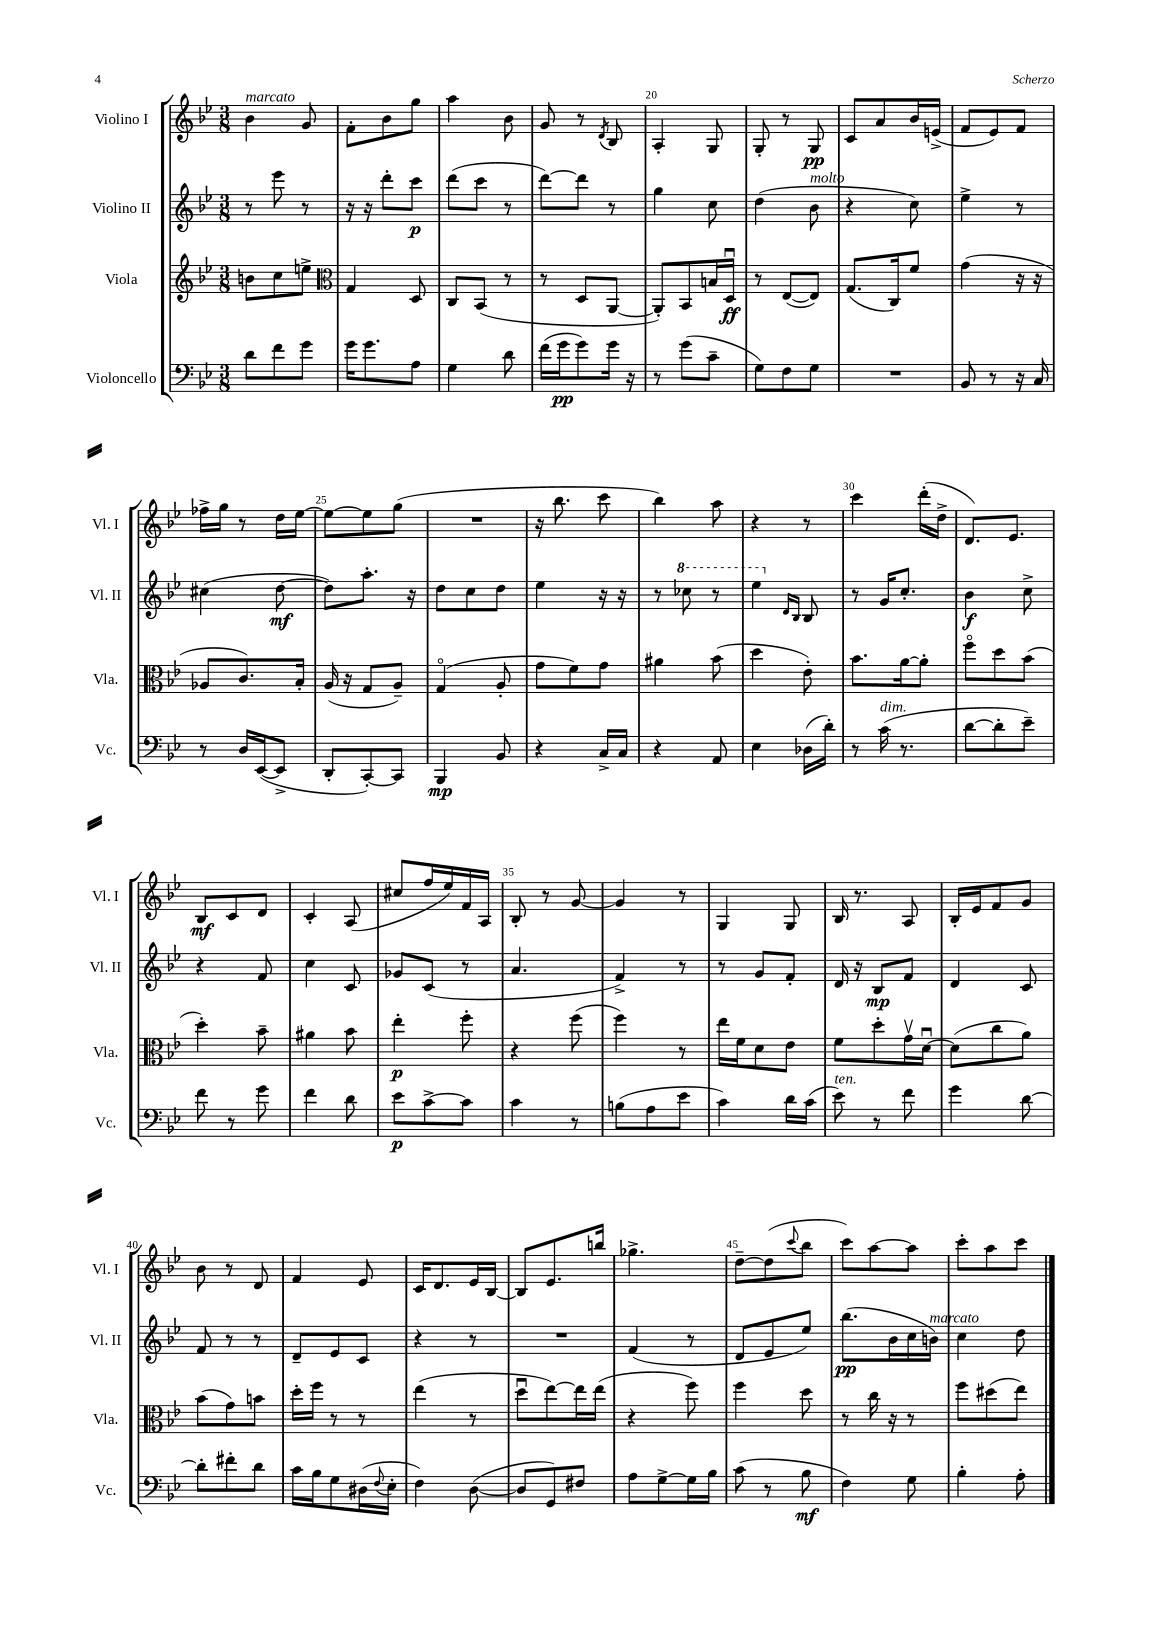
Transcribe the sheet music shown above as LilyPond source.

<<
\new StaffGroup <<
\new Staff = "s0" \with { instrumentName = "Violino I" shortInstrumentName = "Vl. I" } {
    \clef treble \key bes \major \numericTimeSignature \time 3/8
    bes'4^\markup { \italic "marcato" } g'8 |
    f'8-. bes'8 g''8 |
    a''4 bes'8 |
    g'8 r8 \acciaccatura { d'8 } bes8 |
    a4-. g8 |
    g8-. r8 g8\pp |
    c'8 a'8 bes'16 e'16->( |
    f'8 ees'8) f'8 |
    fes''16-> g''16 r8 d''16 ees''16~ |
    ees''8~ ees''8 g''8( |
    R4. |
    r16 bes''8. c'''8 |
    bes''4) a''8 |
    r4 r8 |
    c'''4 d'''16-.( d''16-> |
    d'8.) ees'8. |
    bes8\mf c'8 d'8 |
    c'4-. a8( |
    cis''8 f''16 ees''16) f'16 a16 |
    bes8-. r8 g'8~ |
    g'4 r8 |
    g4 g8 |
    bes16 r8. a8 |
    bes16-. ees'16 f'8 g'8 |
    bes'8 r8 d'8 |
    f'4 ees'8 |
    c'16 d'8. ees'16 bes16~ |
    bes8 ees'8. b''16 |
    ges''4.-> |
    d''8~-- d''8( \appoggiatura { c'''8 } bes''8 |
    c'''8) a''8~ a''8 |
    c'''8-. a''8 c'''8 \bar "|." |
}
\new Staff = "s1" \with { instrumentName = "Violino II" shortInstrumentName = "Vl. II" } {
    \clef treble \key bes \major \numericTimeSignature \time 3/8
    r8 ees'''8 r8 |
    r16 r16 d'''8-. c'''8\p |
    d'''8( c'''8 r8 |
    d'''8~) d'''8 r8 |
    g''4 c''8 |
    d''4( bes'8^\markup { \italic "molto" } |
    r4 c''8) |
    ees''4-> r8 |
    cis''4( d''8~\mf |
    d''8) a''8.-. r16 |
    d''8 c''8 d''8 |
    ees''4 r16 r16 |
    r8 \ottava #1 ces'''8 r8 |
    ees'''4 \ottava #0 \grace { d'16 bes16 } bes8 |
    r8 g'16 c''8.-. |
    bes'4\f c''8-> |
    r4 f'8 |
    c''4 c'8 |
    ges'8 c'8( r8 |
    a'4. |
    f'4->) r8 |
    r8 g'8 f'8-. |
    d'16 r16 bes8\mp f'8 |
    d'4 c'8 |
    f'8 r8 r8 |
    d'8-- ees'8 c'8 |
    r4 r8 |
    R4. |
    f'4( r8 |
    d'8 ees'8 ees''8) |
    bes''8.\pp( bes'16 c''16 b'16^\markup { \italic "marcato" }) |
    c''4 d''8 \bar "|." |
}
\new Staff = "s2" \with { instrumentName = "Viola" shortInstrumentName = "Vla." } {
    \clef treble \key bes \major \numericTimeSignature \time 3/8
    b'8 c''8 e''8-> |
    \clef alto g4 d8 |
    c8 bes,8( r8 |
    r8 d8 a,8~ |
    a,8-.) bes,8 b16 d16\downbow\ff |
    r8 ees8~( ees8) |
    g8.( c16) f'8 |
    g'4( r16 r16 |
    aes8 c'8.) bes16-. |
    a16( r16 g8 a8--) |
    g4\flageolet( a8-. |
    g'8 f'8) g'8 |
    ais'4 bes'8( |
    d''4 ees'8-.) |
    bes'8. a'16~ a'8-. |
    f''8\flageolet d''8 bes'8( |
    d''4-.) bes'8-- |
    ais'4 bes'8 |
    ees''4-.\p f''8-. |
    r4 f''8( |
    f''4) r8 |
    ees''16 f'16 d'8 ees'8 |
    f'8 d''8-. g'16\upbow d'16~\downbow |
    d'8( c''8 a'8) |
    bes'8( g'8) b'8 |
    d''16-. f''16 r8 r8 |
    ees''4( r8 |
    d''8\downbow ees''8~) ees''16 ees''16( |
    r4 f''8) |
    f''4 d''8 |
    r8 c''16 r16 r8 |
    f''8 dis''8( ees''8) \bar "|." |
}
\new Staff = "s3" \with { instrumentName = "Violoncello" shortInstrumentName = "Vc." } {
    \clef bass \key bes \major \numericTimeSignature \time 3/8
    d'8 f'8 g'8 |
    g'16 g'8. a8 |
    g4 d'8 |
    f'16( g'16\pp g'8) g'16 r16 |
    r8 g'8( c'8-- |
    g8) f8 g8 |
    R4. |
    bes,8 r8 r16 c16 |
    r8 d16 ees,16~( ees,8-> |
    d,8-. c,8~-.) c,8 |
    bes,,4\mp bes,8 |
    r4 c16-> c16 |
    r4 a,8 |
    ees4 des16( d'16-.) |
    r8 c'16^\markup { \italic "dim." }( r8. |
    d'8~ d'8-. ees'8--) |
    f'8 r8 g'8 |
    f'4 d'8 |
    ees'8\p c'8~-> c'8 |
    c'4 r8 |
    b8( a8 ees'8 |
    c'4) d'16 c'16( |
    ees'8^\markup { \italic "ten." }) r8 f'8 |
    g'4 d'8~ |
    d'8-. fis'8-. d'8 |
    c'16 bes16 g8 dis16( \appoggiatura { f8 } ees16-. |
    f4) d8~( |
    d8 g,8) fis8 |
    a8 g8~-> g16 bes16 |
    c'8( r8 bes8\mf |
    f4) g8 |
    bes4-. a8-. \bar "|." |
}
>>
>>
\layout { \context { \Score currentBarNumber = #16 \override BarNumber.break-visibility = ##(#f #t #t) barNumberVisibility = #(every-nth-bar-number-visible 5) } }
